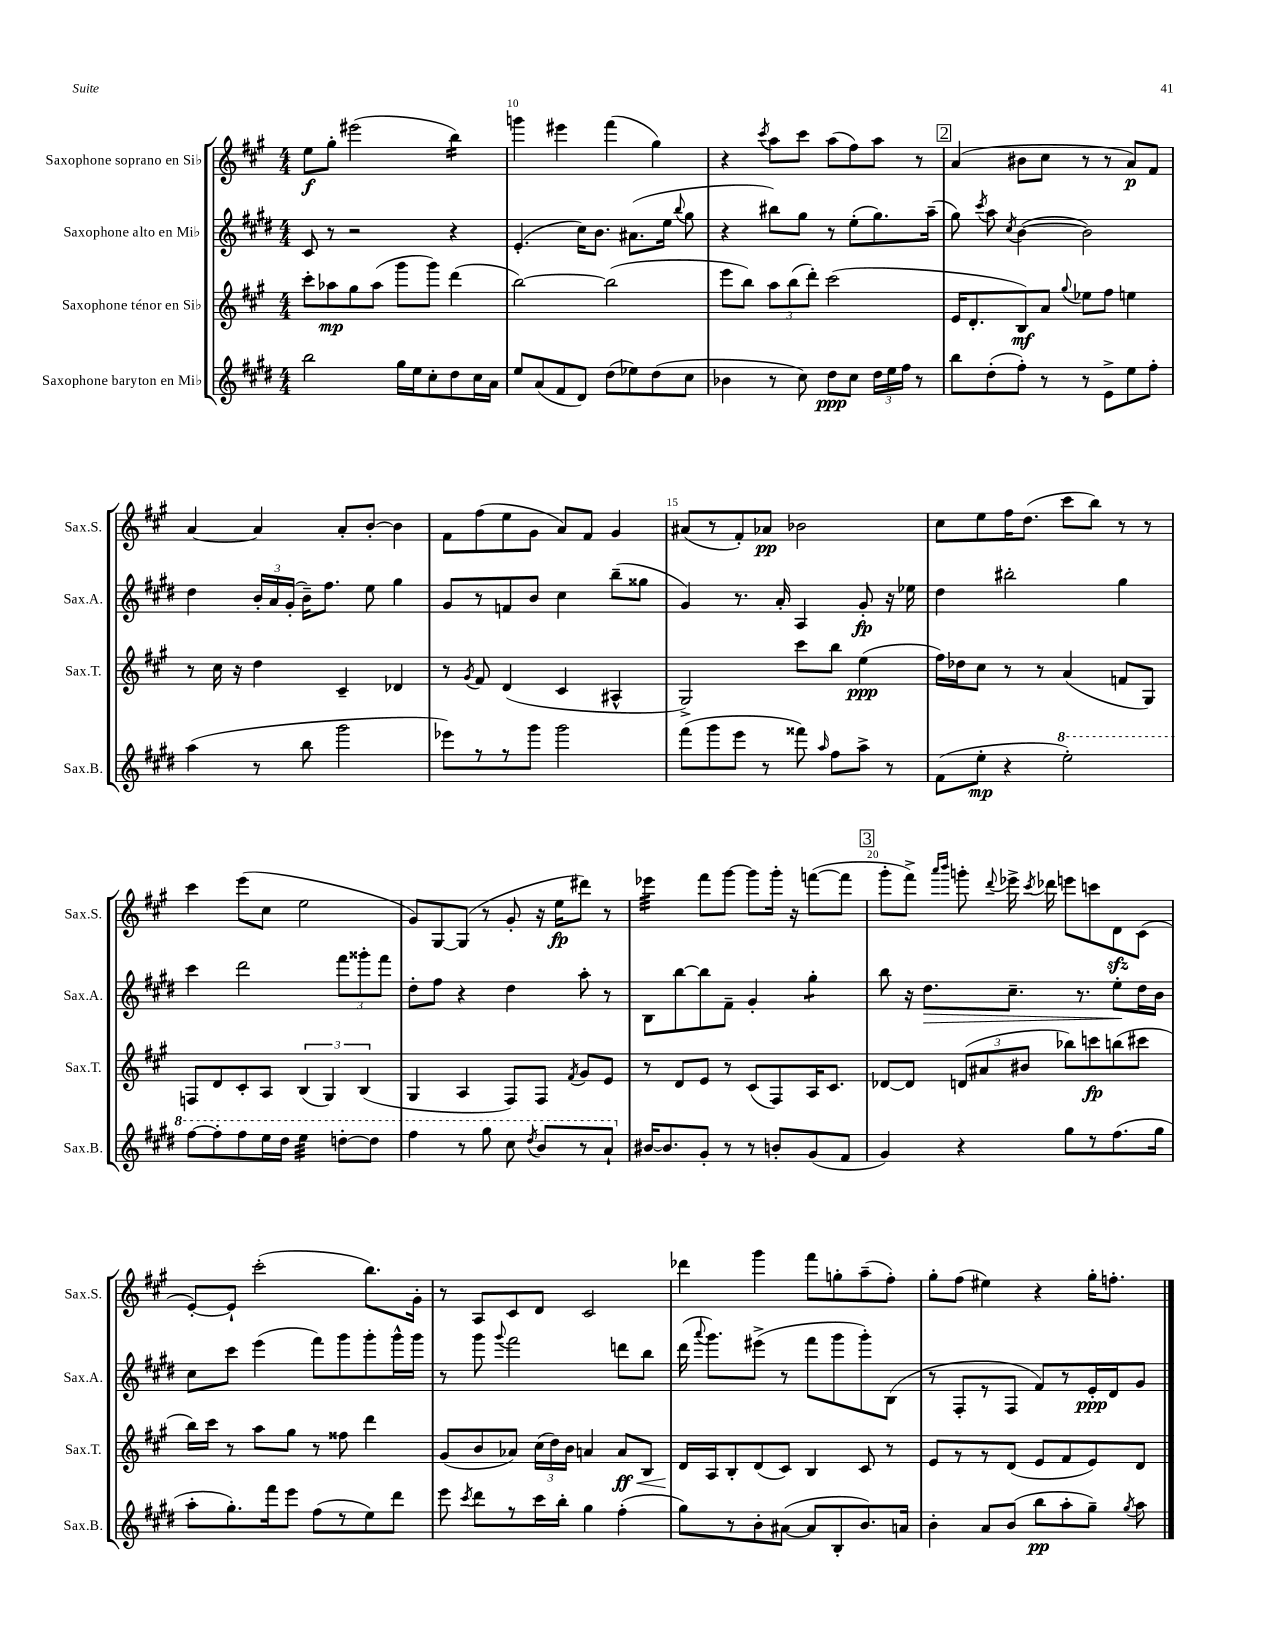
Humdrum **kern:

**kern	**kern	**kern	**kern
*staff4	*staff3	*staff2	*staff1
*clefG2	*clefG2	*clefG2	*clefG2
*k[f#c#g#d#]	*k[f#c#g#]	*k[f#c#g#d#]	*k[f#c#g#]
*M4/4	*M4/4	*M4/4	*M4/4
2bb	8ccc#'	8c#	8ee
.	8aa-	8r	8gg#'
.	8gg#	2r	(2eee#
.	(8aa-	.	.
16gg#	8ggg#	.	.
16ee	.	.	.
8cc#'	8ggg#)	.	.
8dd#	(4ddd	4r	4bb)
16cc#	.	.	.
16a	.	.	.
=	=	=	=
8ee	[2bb)	(4.e'	4ggg
(8a	.	.	.
8f#	.	.	4eee#
8d#)	.	16cc#)	.
.	.	8.b	.
(8dd#	(2bb]	.	(4fff#
8ee-)	.	(8.a#	.
(8dd#	.	.	4gg#)
.	.	16ee	.
.	.	8qqbb	.
8cc#	.	8gg#	.
=	=	=	=
4b-	8eee	4r	4r
.	8bb)	.	.
.	.	.	8qccc#
8r	12aa	8bb#)	8aa
.	(12bb	.	.
8cc#)	.	8gg#	8ccc#
.	12ddd')	.	.
8dd#	(2ccc#	8r	(8aa
8cc#	.	(8ee'	8ff#)
24dd#	.	8.gg#)	8aa
24ee	.	.	.
24ff#	.	.	.
8r	.	.	8r
.	.	(16aa~	.
=	=	=	=
8bb	16e	8gg#)	(4a
.	8.d'	.	.
.	.	8qccc#	.
(8dd#'	.	8aa	.
.	.	8qcc#	.
8ff#')	8B)	([4b	8b#
8r	8a	.	8cc#
.	8qqgg#	.	.
8r	8ee-	2b])	8r
8e^	8ff#	.	8r
8ee	4ee	.	8a)
8ff#'	.	.	8f#
=	=	=	=
(4aa	8r	4dd#	[4a
.	16cc#	.	.
.	16r	.	.
8r	4dd	24b'	4a]
.	.	24a	.
.	.	(24g#'	.
8bb	.	16b~)	.
.	.	8.ff#	.
2ggg#	4c#~	.	8a'
.	.	8ee	[8b'
.	4d-	4gg#	4b]
=	=	=	=
8eee-)	8r	8g#	8f#
.	8qg#	.	.
8r	8f#	8r	(8ff#
8r	(4d	8f	8ee
8ggg#	.	8b	8g#
2ggg#	4c#	4cc#	8a)
.	.	.	8f#
.	4A#^^	(8bb~	4g#
.	.	8gg##	.
=	=	=	=
(8fff#	2G#^)	4g#)	(8a#
8ggg#	.	.	8r
8eee	.	8.r	8f#')
8r	.	.	8a-
.	.	16a'	.
8fff##)	8ccc#	4A	2b-
16qqaa	.	.	.
8ff#	8bb	.	.
8aa^	(4ee	8g#'	.
8r	.	16r	.
.	.	16ee-	.
=	=	=	=
(8f#	16ff#)	4dd#	8cc#
.	16dd-	.	.
8ee'	8cc#	.	8ee
4r	8r	2bb#'	16ff#
.	.	.	(8.dd
.	8r	.	.
2eee')	(4a	.	8ccc#
.	.	.	8bb)
.	8f	4gg#	8r
.	8G#)	.	8r
=	=	=	=
[8fff#	8F	4ccc#	4ccc#
8fff#']	8d	.	.
8fff#	8c#'	2ddd#	(8eee
16eee	8A	.	8cc#
16ddd#	.	.	.
4eee	(6B	.	2ee
.	6G#)	.	.
[8ddd'	.	12fff#	.
.	(6B	12ggg##'	.
8ddd]	.	.	.
.	.	12fff#	.
=	=	=	=
4fff#	4G#	8dd#'	8g#)
.	.	8ff#	[8G#
8r	4A	4r	(8G#]
8ggg#	.	.	8r
8ccc#	8F#)	4dd#	8g#'
8qddd#	.	.	.
8bb	8F#	.	16r
.	.	.	16ee
.	8qf#	.	.
8r	8g#	8aa'	8ddd#)
8aa`	8e	8r	8r
=	=	=	=
[16b#	8r	8B	4eee-
8.b#]	.	.	.
.	8d	[8bb	.
8g#'	8e	8bb]	8fff#
8r	8r	8f#~	[8ggg#
8r	(8c#	4g#'	8ggg#]
8b'	8F#)	.	16ggg#'
.	.	.	16r
(8g#	16A	4gg#'	([8fff
.	8.c#	.	.
8f#	.	.	8fff]
=	=	=	=
4g#)	[8d-	8bb	8ggg#'
.	8d-]	16r	8fff#^)
.	.	8.dd#	.
.	.	.	16qqaaa
.	.	.	16qqbbb
4r	(12d	.	8ggg'
.	12a#	.	.
.	.	.	8qqddd
.	.	8.cc#~	16eee-^
.	12b#	.	.
.	.	.	8qccc#
.	.	.	16ddd-
8gg#	8bb-)	.	8eee
.	.	8.r	.
8r	8ccc	.	8ccc
(8.ff#	(8bb	8ee'	8d
.	8ccc#	16dd#	(8c#
16gg#	.	16b	.
=	=	=	=
8aa'	16bb)	8cc#	[8e')
.	16ccc#	.	.
8.gg#')	8r	8ccc#	8e`]
.	8aa	(4eee	(2ccc#'
16fff#	.	.	.
8eee	8gg#	.	.
(8ff#	8r	8fff#)	.
8r	8ff##	8ggg#	.
8ee)	4ddd	8ggg#'	8.bb)
8ddd#	.	16ggg#^^	.
.	.	16ggg#	16g#'
=	=	=	=
8eee	(8g#	8r	8r
8qccc#	.	.	.
8ddd#	8b	8ggg#	8A
.	.	8qqggg#	.
8r	8a-)	2fff#	8c#
16ccc#	(24cc#	.	8d
.	24dd)	.	.
16bb'	.	.	.
.	24b	.	.
4gg#	4a	.	2c#
(4ff#'	8a	8ddd	.
.	8B	8bb	.
=	=	=	=
8gg#)	16d	(16ddd#	4ddd-
.	.	8qqaaa	.
.	16A	8.ggg#)	.
8r	8B'	.	.
8b'	(8d	(8eee#^	4ggg#
([8a#	8c#)	8r	.
8a#]	4B	8fff#	8fff#
8B'	.	8ggg#	8gg'
8.b)	8c#	8ggg#')	(8aa~
.	8r	(8B	8ff#')
16a	.	.	.
=	=	=	=
4b'	8e	8r	8gg#'
.	8r	8F#'	(8ff#
8a	8r	8r	4ee#)
(8b	(8d	8F#	.
8bb	8e	8f#)	4r
8aa'	8f#	8r	.
8gg#~)	8e)	16e'	16gg#'
.	.	16d#	8.ff'
8qgg#	.	.	.
8aa	8d	8g#	.
==	==	==	==
*-	*-	*-	*-
